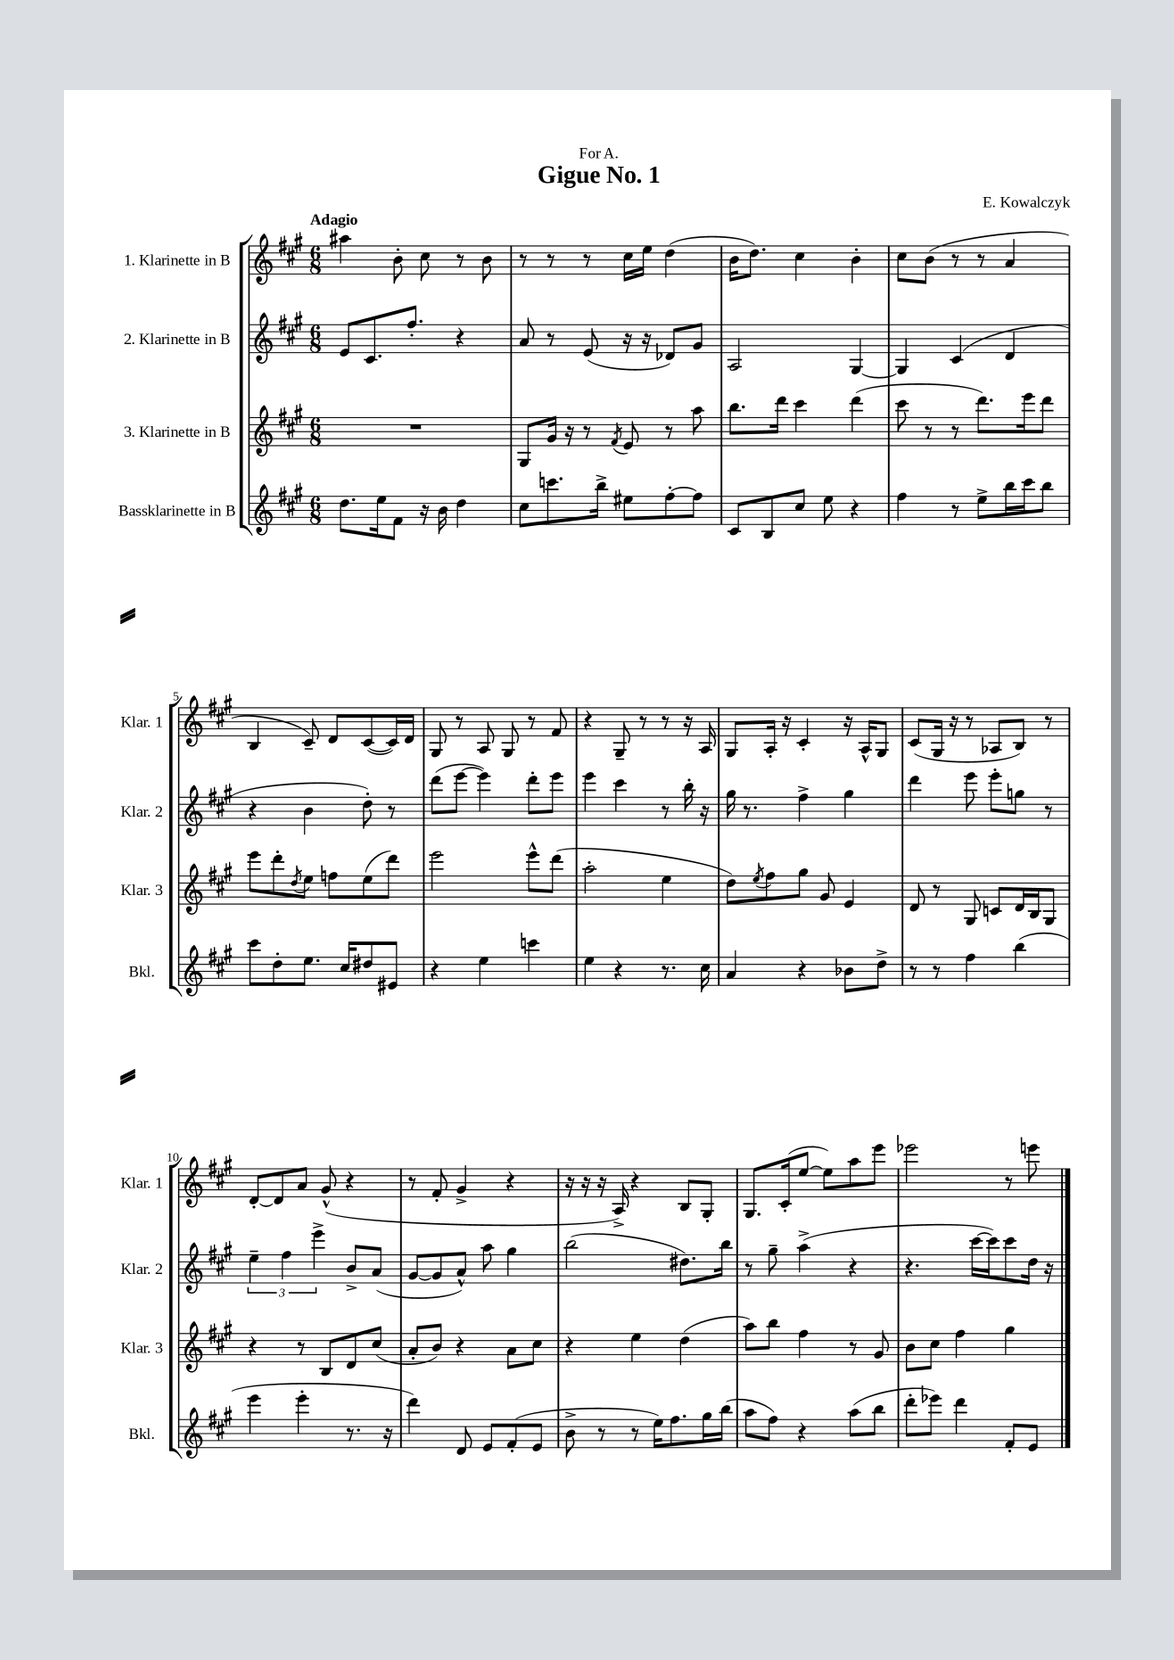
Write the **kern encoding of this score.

**kern	**kern	**kern	**kern
*staff4	*staff3	*staff2	*staff1
*clefG2	*clefG2	*clefG2	*clefG2
*k[f#c#g#]	*k[f#c#g#]	*k[f#c#g#]	*k[f#c#g#]
*M6/8	*M6/8	*M6/8	*M6/8
8.dd	2.r	8e	4aa#
.	.	8.c#	.
16ee	.	.	.
8f#	.	.	8b'
.	.	8.ff#'	.
16r	.	.	8cc#
16b	.	.	.
4dd	.	4r	8r
.	.	.	8b
=	=	=	=
8cc#	8G#	8a	8r
8.ccc	16g#	8r	8r
.	16r	.	.
.	8r	(8e	8r
16bb^	.	.	.
.	8qf#	.	.
8ee#	8e	16r	16cc#
.	.	16r	16ee
[8ff#'	8r	8d-)	(4dd
8ff#]	8aa	8g#	.
=	=	=	=
8c#	8.bb	2A	16b
.	.	.	8.dd)
8B	.	.	.
.	16ddd	.	.
8cc#	4ccc#	.	4cc#
8ee	.	.	.
4r	(4ddd	[4G#	4b'
=	=	=	=
4ff#	8ccc#	4G#]	8cc#
.	8r	.	(8b
8r	8r	(4c#	8r
8ee^	8.ddd)	.	8r
16bb	.	4d	4a
16ccc#	16eee	.	.
8bb	8ddd	.	.
=	=	=	=
8ccc#	8eee	4r	4B
8dd'	8ddd'	.	.
.	8qdd	.	.
8.ee	8ee	4b	8c#~)
.	8ff	.	8d
16cc#	.	.	.
8dd#	(8ee	8dd')	([8c#
8e#	8ddd)	8r	16c#])
.	.	.	16d
=	=	=	=
4r	2eee	(8ddd	8G#
.	.	[8eee	8r
4ee	.	4eee])	8A
.	.	.	8G#
4ccc	8eee^^	8ddd'	8r
.	(8ddd	8eee	8f#
=	=	=	=
4ee	2aa'	4eee	4r
4r	.	4ccc#	8G#~
.	.	.	8r
8.r	4ee	8r	8r
.	.	16bb'	16r
16cc#	.	16r	16A
=	=	=	=
4a	8dd)	16gg#	8G#
.	.	8.r	.
.	8qee	.	.
.	8ff#	.	16A'
.	.	.	16r
4r	8gg#	4ff#^	4c#'
.	8g#	.	.
8b-	4e	4gg#	16r
.	.	.	16A^^
8dd^	.	.	8G#
=	=	=	=
8r	8d	4ddd	(8c#
8r	8r	.	16G#
.	.	.	16r
4ff#	8G#	8eee	8r
.	8c	8eee'	8A-
(4bb	16d	8gg	8B)
.	16B	.	.
.	8G#	8r	8r
=	=	=	=
4eee	4r	6ee~	[8d'
.	.	.	8d]
.	.	6ff#	.
4eee'	8r	.	8a
.	.	6eee^	.
.	8B	.	(8g#^^
8.r	8d	8b^	4r
.	(8cc#	(8a	.
16r	.	.	.
=	=	=	=
4ddd)	8a'	[8g#	8r
.	8b)	8g#]	8f#'
8d	4r	8a^^)	4g#^
8e	.	8aa	.
(8f#'	8a	4gg#	4r
8e	8cc#	.	.
=	=	=	=
8b^	4r	(2bb	16r
.	.	.	16r
8r	.	.	16r
.	.	.	16A^)
8r	4ee	.	4r
16ee)	.	.	.
8.ff#	.	.	.
.	(4dd	8.dd#)	8B
16gg#	.	.	8G#'
(16bb	.	16bb	.
=	=	=	=
8aa	8aa)	8r	8.G#
8ff#)	8bb	8gg#~	.
.	.	.	(16c#'
4r	4ff#	(4aa^	[8ee
.	.	.	8ee])
(8aa	8r	4r	8aa
8bb	8g#	.	8eee
=	=	=	=
8ddd'	8b	4.r	2eee-
8eee-)	8cc#	.	.
4ddd	4ff#	.	.
.	.	[16ccc#	.
.	.	16ccc#])	.
8f#'	4gg#	8ccc#	8r
8e	.	16dd	8eee
.	.	16r	.
==	==	==	==
*-	*-	*-	*-
